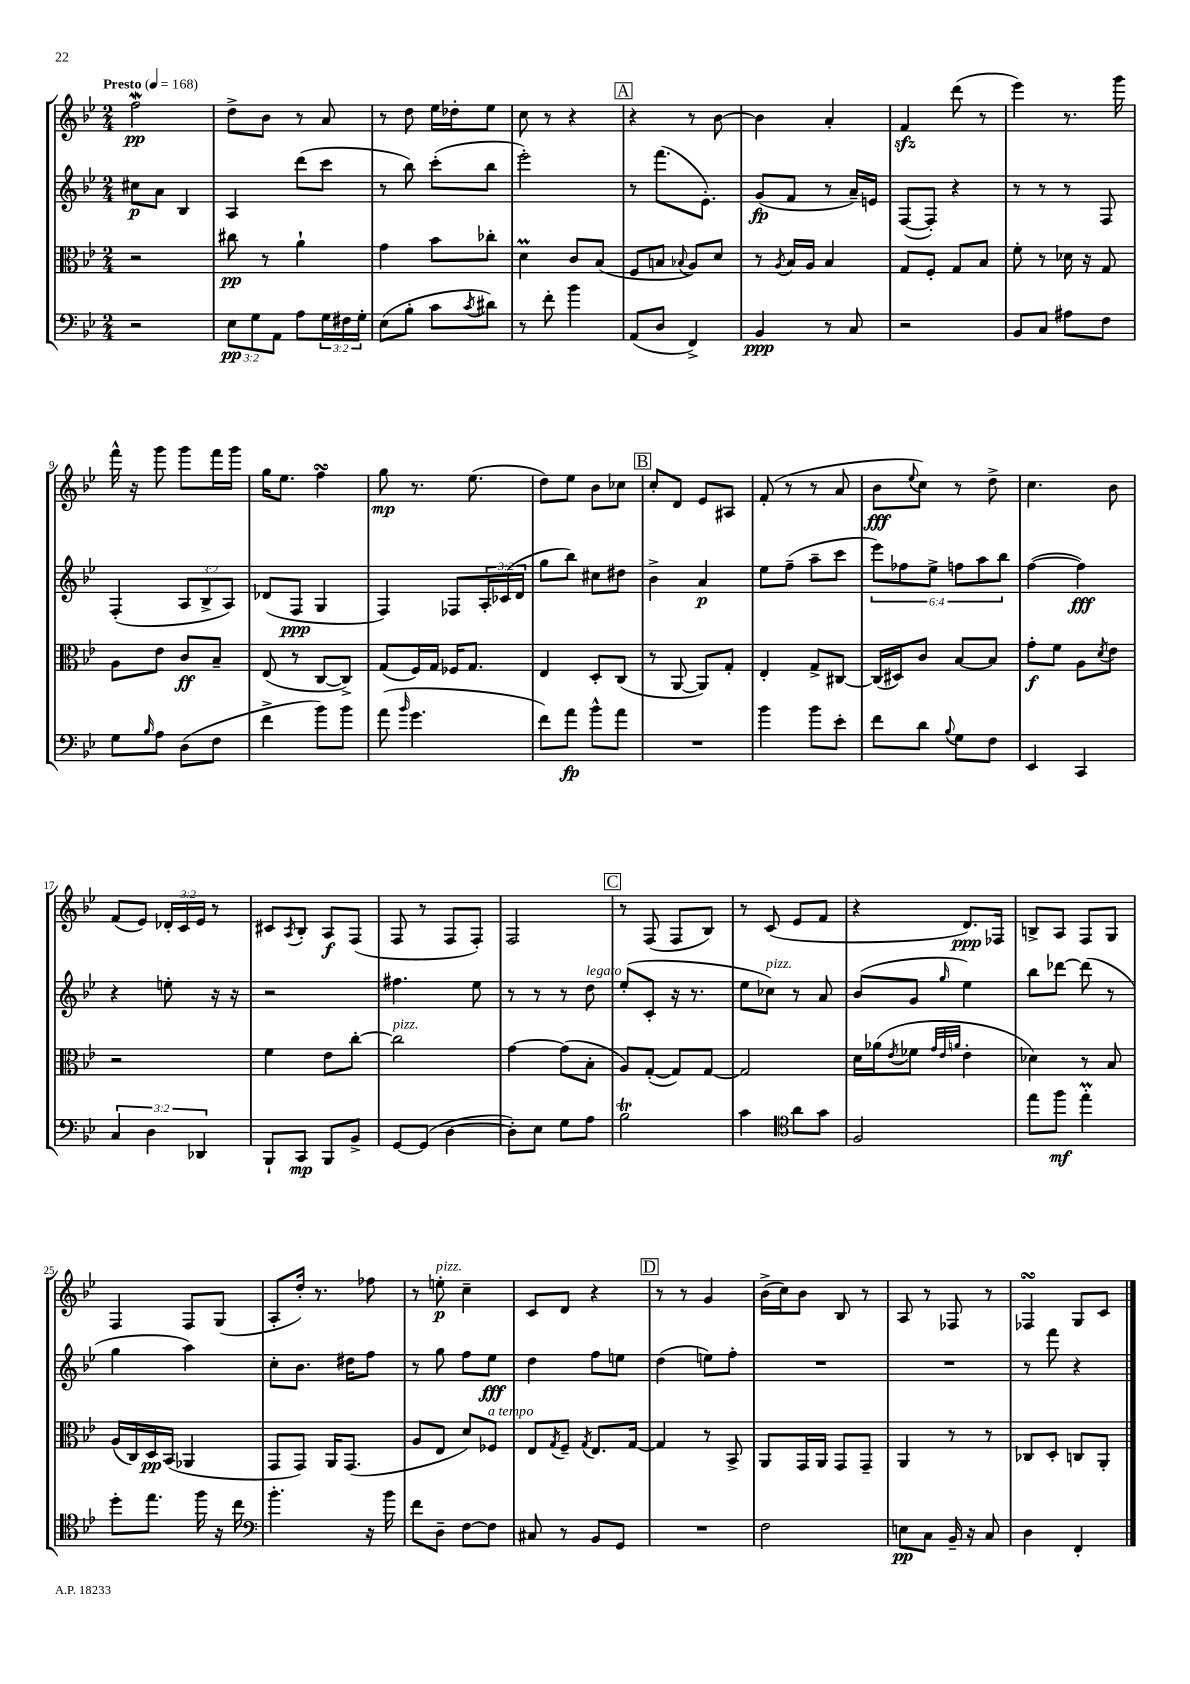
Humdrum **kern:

**kern	**kern	**kern	**kern
*staff4	*staff3	*staff2	*staff1
*clefF4	*clefC3	*clefG2	*clefG2
*k[b-e-]	*k[b-e-]	*k[b-e-]	*k[b-e-]
*M2/4	*M2/4	*M2/4	*M2/4
*MM168	*MM168	*MM168	*MM168
2r	2r	8cc#\L	2ff\
.	.	8a\J	.
.	.	4B-/	.
=	=	=	=
12E-\L	8cc#\	4A/	8dd^\L
12G\	.	.	.
.	8r	.	8b-\J
12AA\J	.	.	.
8A\L	4a`\	(8ddd\L	8r
24G\L	.	8ccc\J	8a/
24F#\	.	.	.
24G'\JJ	.	.	.
=	=	=	=
(8E-\L	4g\	8r	8r
8B-'\J	.	8bb-\)	8dd\
8c\L	8b-\L	(8ccc'\L	16ee-\LL
.	.	.	16dd-'\J
8qc/	.	.	.
8d#\J)	8cc-'\J	8bb-\J	8ee-\J
=	=	=	=
8r	4d\	2eee-'\)	8cc\
8f'\	.	.	8r
4b-\	8c/L	.	4r
.	(8B-/J	.	.
=	=	=	=
(8AA/L	8F/L	8r	4r
8D/J	8B/J	(8.fff\L	.
.	8qqB-/	.	.
4FF^/)	8A/L)	.	8r
.	.	8.e-'\J)	.
.	8d/J	.	[8b-\
=	=	=	=
4BB-/	8r	(8g/L	4b-\]
.	8qA/	.	.
.	16B-/LL	8f/J	.
.	16A/JJ	.	.
8r	4B-/	8r	4a'/
8C/	.	16a~/LL)	.
.	.	16e/JJ	.
=	=	=	=
2r	8G/L	([8F/L	4f/
.	8F'/J	8F'/]J)	.
.	8G/L	4r	(8ddd\
.	8B-/J	.	8r
=	=	=	=
8BB-/L	8f'\	8r	4eee-\)
8C/J	8r	8r	.
8A#\L	16d-\	8r	8.r
.	16r	.	.
8F\J	8G/	8F/	.
.	.	.	16ggg\
=	=	=	=
8G\L	8A\L	(4F'/	16fff^^\
.	.	.	16r
16qqB-/	.	.	.
8A\J	8e-\J	.	8ggg\
(8D\L	8c/L	12A/L	8ggg\L
.	.	12B-^/	.
8F\J	8B-~/J	.	16fff\L
.	.	12A/J)	.
.	.	.	16ggg\JJ
=	=	=	=
4f^\	(8E-/	(8d-/L	16gg\LK
.	.	.	8.ee-\J
.	8r	8F/J	.
8b-\L)	[8C/L	4G/	4ff\
8b-\J	8C^/]J)	.	.
=	=	=	=
(8a\	(8G/L	4F/)	8gg\
16qqb-/	.	.	.
4.g\	16F/L)	.	8.r
.	16G/JJ	.	.
.	16F-/LK	8F-/L	.
.	8.G/J	.	(8.ee-\
.	.	24A'/L	.
.	.	(24c-/	.
.	.	24d/JJ	.
=	=	=	=
8f\L)	4E-/	8gg\L	8dd\L)
8a\J	.	8bb-\J)	8ee-\J
8b-^^\L	8D'/L	8cc#\L	8b-\L
8a\J	(8C/J	8dd#\J	8cc-\J
=	=	=	=
2r	8r	4b-^\	8cc'/L
.	[8AA/	.	8d/J
.	8AA/]L)	4a/	8e-/L
.	8G'/J	.	8A#/J
=	=	=	=
4b-\	4E-'/	8ee-\L	(8f'/
.	.	(8ff~\J	8r
8b-\L	8G^/L	8aa~\L	8r
8e-'\J	[8C#/J	8ccc\J	8a/
=	=	=	=
8f\L	(16C#/]LL	12eee-\L)	8b-\L
.	16D#/J)	.	.
.	.	12ff-\	.
.	.	.	8qqee-/
8d\J	8c/J	.	8cc\J)
.	.	12ee-^\J	.
8qqB-/	.	.	.
8G\L	[8B-/L	12ff\L	8r
.	.	12aa\	.
8F\J	8B-/]J	.	8dd^\
.	.	12bb-\J	.
=	=	=	=
4EE-/	8g'\L	([4ff\	4.cc\
.	8f\J	.	.
4CC/	8A\L	4ff\])	.
.	8qd/	.	.
.	8e-\J	.	8b-\
=	=	=	=
6C/	2r	4r	(8f/L
.	.	.	8e-/J)
6D\	.	.	.
.	.	8ee'\	24d-'/LL
.	.	.	24c/
6DD-/	.	.	24e-/JJ
.	.	16r	8r
.	.	16r	.
=	=	=	=
8BBB-`/L	4f\	2r	8c#/L
.	.	.	8qA/
8CC/J	.	.	8B-'/J
8BBB-/L	8e-\L	.	8A/L
8BB-^/J	[8cc'\J	.	(8F/J
=	=	=	=
[8GG/L	2cc\]	4.ff#\	8F/
(8GG/]J	.	.	8r
[4D\	.	.	8F/L
.	.	8ee-\	8F'/J)
=	=	=	=
8D'\]L)	[4g\	8r	2F/
8E-\J	.	8r	.
8G\L	(8g\]L	8r	.
8A\J	8B-'\J	8dd\	.
=	=	=	=
2B-\	8A/L)	(8ee-'/L	8r
.	([8G'/J	8c'/J	(8F/
.	8G/]L)	16r	8F/L
.	.	8.r	.
.	[8G/J	.	8B-/J)
=	=	=	=
4c\	2G/]	8ee-\L	8r
.	.	8cc-\J)	(8c/
*clefC4	*	*	*
8a\L	.	8r	8e-/L
8g\J	.	8a/	8f/J
=	=	=	=
2F/	16d\LL	(8b-/L	4r
.	(16a-\J	.	.
.	8qe-/	.	.
.	8f-\J	8g/J	.
.	32qqg/LLL	.	.
.	32qqe-/	.	.
.	32qqa/JJJ	16qqgg/	.
.	4e-'\	4ee-\)	8.d/L)
.	.	.	16F-/Jk
=	=	=	=
8ee-\L	4d-\)	8bb-\L	8B^/L
8ff\J	.	[8ddd-\J	8A/J
4ee-'\	8r	(8ddd-\]	8F/L
.	8B-/	8r	8G/J
=	=	=	=
8dd'\L	(16A/LL	4gg\	4F/
.	16C/)	.	.
8.ee-\J	16D/	.	.
.	(16BB-/JJ	.	.
.	4AA-/	4aa\)	8F/L
16ff\	.	.	.
16r	.	.	(8G/J
16cc\	.	.	.
=	=	=	=
*clefF4	*	*	*
4.b-'\	8GG/L	8cc'\L	8A'/L
.	8GG/J)	8.b-\J	16dd'/Jk)
.	.	.	8.r
.	16AA/LK	.	.
.	(8.GG/J	16dd#\LK	.
16r	.	8ff\J	8ff-\
16b-\	.	.	.
=	=	=	=
8f\L	8A/L	8r	8r
8D~\J	8E-/J	8gg\	8ee'\
[8F\L	8d/L)	8ff\L	4cc~\
8F\]J	8F-/J	8ee-\J	.
=	=	=	=
8C#/	8E-/L	4dd\	8c/L
.	8qG/	.	.
8r	8F~/J	.	8d/J
.	8qG/	.	.
8BB-/L	8.E-/L	8ff\L	4r
8GG/J	.	8ee\J	.
.	[16G/Jk	.	.
=	=	=	=
2r	4G/]	(4dd\	8r
.	.	.	8r
.	8r	8ee\L)	4g/
.	8BB-^/	8ff'\J	.
=	=	=	=
2F\	8AA/L	2r	(16b-^\LL
.	.	.	16cc\J)
.	16GG/L	.	8b-\J
.	16AA/JJ	.	.
.	8GG/L	.	8B-/
.	8GG~/J	.	8r
=	=	=	=
8E\L	4AA/	2r	8A/
8C\J	.	.	8r
16BB-~/	8r	.	8F-/
16r	.	.	.
8C/	8r	.	8r
=	=	=	=
4D\	8C-/L	8r	4F-/
.	8D'/J	8fff\	.
4FF'/	8C/L	4r	8G/L
.	8AA'/J	.	8c/J
==	==	==	==
*-	*-	*-	*-
